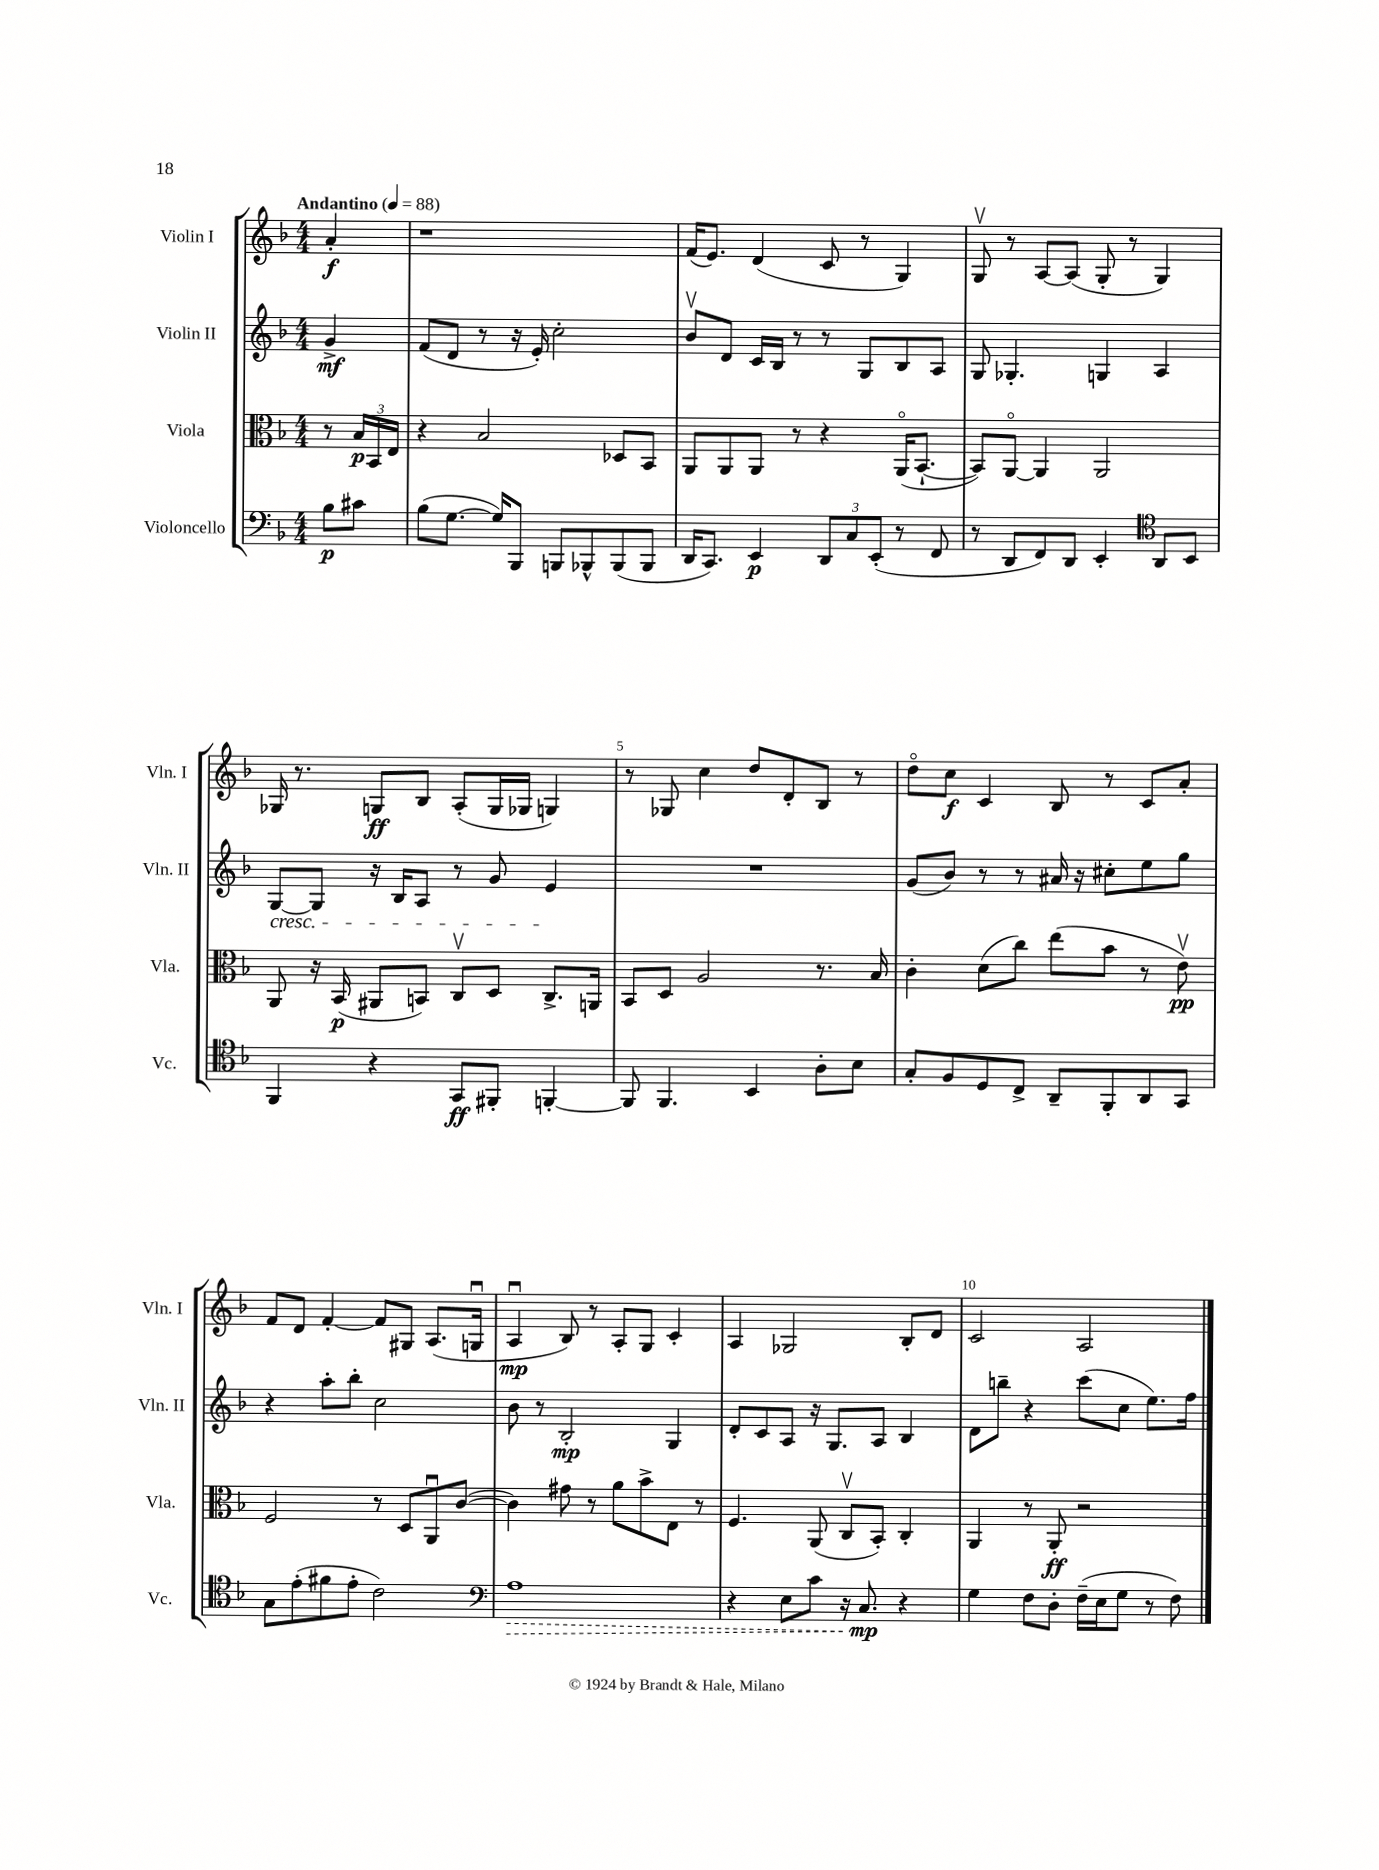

**kern	**dynam	**kern	**dynam	**kern	**dynam	**kern	**dynam
*part4	*part4	*part3	*part3	*part2	*part2	*part1	*part1
*staff4	*staff4	*staff3	*staff3	*staff2	*staff2	*staff1	*staff1
*I"Violoncello	*	*I"Viola	*	*I"Violin II	*	*I"Violin I	*
*I'Vc.	*	*I'Vla.	*	*I'Vln. II	*	*I'Vln. I	*
*clefF4	*	*clefC3	*	*clefG2	*	*clefG2	*
*k[b-]	*	*k[b-]	*	*k[b-]	*	*k[b-]	*
*M4/4	*	*M4/4	*	*M4/4	*	*M4/4	*
*MM88	*	*MM88	*	*MM88	*	*MM88	*
=	=	=	=	=	=	=	=
!	!	!	!	!	!	!LO:TX:a:B:t=Andantino	!
8B-\L	p	8r	.	4g^/	mf	4a'/	f
8c#X\J	.	24B-/LL	p	.	.	.	.
.	.	24BB-/	.	.	.	.	.
.	.	24E/JJ	.	.	.	.	.
=1	=1	=1	=1	=1	=1	=1	=1
(8B-\L	.	4r	.	(8f/L	.	1r	.
[8.G\J	.	.	.	8d/J	.	.	.
.	.	2B-/	.	8r	.	.	.
16G/KL])	.	.	.	.	.	.	.
8BBB-/J	.	.	.	16r	.	.	.
.	.	.	.	16e'/)	.	.	.
8BBBn/L	.	.	.	2cc'\	.	.	.
8BBB-X^^/	.	.	.	.	.	.	.
(8BBB-/	.	8D-X/L	.	.	.	.	.
8BBB-/J	.	8BB-/J	.	.	.	.	.
=2	=2	=2	=2	=2	=2	=2	=2
16DD/KL	.	8AA/L	.	8b-v/L	.	(16f/KL	.
8.CC/J)	.	.	.	.	.	8.e/J)	.
.	.	8AA/	.	8d/J	.	.	.
4EE/	p	8AA/J	.	16c/LL	.	(4d/	.
.	.	.	.	16B-/JJ	.	.	.
.	.	8r	.	8r	.	.	.
12DD/L	.	4r	.	8r	.	8c/	.
12C/	.	.	.	.	.	.	.
.	.	.	.	8G/L	.	8r	.
(12EE'/J	.	.	.	.	.	.	.
8r	.	(16AA/KL	.	8B-/	.	4G/)	.
.	.	[8.BB-`/J	.	.	.	.	.
8FF/	.	.	.	8A/J	.	.	.
=3	=3	=3	=3	=3	=3	=3	=3
8r	.	8BB-/L])	.	8G/	.	8Gv/	.
8DD/L	.	[8AA/J	.	4.G-X'/	.	8r	.
8FF/)	.	4AA/]	.	.	.	[8A/L	.
8DD/J	.	.	.	.	.	(8A/J]	.
4EE'/	.	2AA/	.	4Gn/	.	8G'/	.
.	.	.	.	.	.	8r	.
*clefC4	*	*	*	*	*	*	*
8AA/L	.	.	.	4A/	.	4G/)	.
8BB-/J	.	.	.	.	.	.	.
!!LO:LB:g=z
=4	=4	=4	=4	=4	=4	=4	=4
!	!	!	!	!LO:TX:b:i:t=cresc.	!	!	!
4FF/	.	8AA/	.	[8G/L	.	16G-X/	.
.	.	.	.	.	.	8.r	.
.	.	16r	.	8G/J]	.	.	.
.	.	(16BB-/	p	.	.	.	.
4r	.	8AA#X/L	.	16r	.	8Gn/L	ff
.	.	.	.	16B-/KL	.	.	.
.	.	8BBn/J)	.	8A/J	.	8B-/J	.
8GG/L	ff	8Cv/L	.	8r	.	(8A'/L	.
8FF#X'/J	.	8D/J	.	8g/	.	16G/L	.
.	.	.	.	.	.	16G-X/JJ	.
[4FFn'/	.	8.C^/L	.	4e/	.	4Gn/)	.
.	.	16AAn/Jk	.	.	.	.	.
=5	=5	=5	=5	=5	=5	=5	=5
8FF/]	.	8BB-/L	.	1r	.	8r	.
4.FF/	.	8D/J	.	.	.	8G-X/	.
.	.	2A/	.	.	.	4cc\	.
4BB-/	.	.	.	.	.	8dd/L	.
.	.	.	.	.	.	8d'/	.
8A'\L	.	8.r	.	.	.	8B-/J	.
8B-\J	.	.	.	.	.	8r	.
.	.	16B-/	.	.	.	.	.
=6	=6	=6	=6	=6	=6	=6	=6
8G'/L	.	4c'\	.	(8g/L	.	8dd\L	.
8F/	.	.	.	8b-/J)	.	8cc\J	f
8D/	.	(8d\L	.	8r	.	4c/	.
8C^/J	.	8cc\J)	.	8r	.	.	.
8AA~/L	.	(8ee\L	.	16a#X/	.	8B-/	.
.	.	.	.	16r	.	.	.
8FF'/	.	8b-\J	.	8cc#X'\L	.	8r	.
8AA/	.	8r	.	8ee\	.	8c/L	.
8GG/J	.	8ev\)	pp	8gg\J	.	8a'/J	.
!!LO:LB:g=z
=7	=7	=7	=7	=7	=7	=7	=7
8G\L	.	2F/	.	4r	.	8f/L	.
(8e'\	.	.	.	.	.	8d/J	.
8f#X\	.	.	.	8aa'\L	.	[4f'/	.
8e'\J	.	.	.	8bb-'\J	.	.	.
2c\)	.	8r	.	2cc\	.	8f/L]	.
.	.	8D/L	.	.	.	8G#X/J	.
.	.	8AAu/	.	.	.	(8.A/L	.
.	.	([8c/J	.	.	.	.	.
.	.	.	.	.	.	16Gnu/Jk	.
=8	=8	=8	=8	=8	=8	=8	=8
*clefF4	*	*	*	*	*	*	*
!	!LO:HP:b	!	!	!	!	!	!
1A	>	4c\])	.	8b-\	.	4Au/	mp
.	.	.	.	8r	.	.	.
.	.	8g#X\	.	2B-'/	mp	8B-/)	.
.	.	8r	.	.	.	8r	.
.	.	8a\L	.	.	.	8A'/L	.
.	.	8b-^\	.	.	.	8G/J	.
.	.	8E\J	.	4G/	.	4c'/	.
.	.	8r	.	.	.	.	.
=9	=9	=9	=9	=9	=9	=9	=9
4r	.	4.F/	.	8d'/L	.	4A/	.
.	.	.	.	8c/	.	.	.
8E\L	.	.	.	8A/J	.	2G-X/	.
8c\J	.	(8AA/	.	16r	.	.	.
.	.	.	.	8.G/L	.	.	.
16r	.	8Cv/L	.	.	.	.	.
8.C/	mp	.	.	.	.	.	.
.	.	8BB-'/J)	.	8A/J	.	.	.
4r	]	4C'/	.	4B-/	.	8B-'/L	.
.	.	.	.	.	.	8d/J	.
=10	=10	=10	=10	=10	=10	=10	=10
4G\	.	4AA/	.	8d\L	.	2c/	.
.	.	.	.	8bbn~\J	.	.	.
8F\L	.	8r	.	4r	.	.	.
8D'\J	.	8AA'/	ff	.	.	.	.
(16F~\LL	.	2r	.	(8ccc\L	.	2A/	.
16E\J	.	.	.	.	.	.	.
8G\J	.	.	.	8cc\J	.	.	.
8r	.	.	.	8.ee\L)	.	.	.
8F\)	.	.	.	.	.	.	.
.	.	.	.	16ff\Jk	.	.	.
==	==	==	==	==	==	==	==
*-	*-	*-	*-	*-	*-	*-	*-
